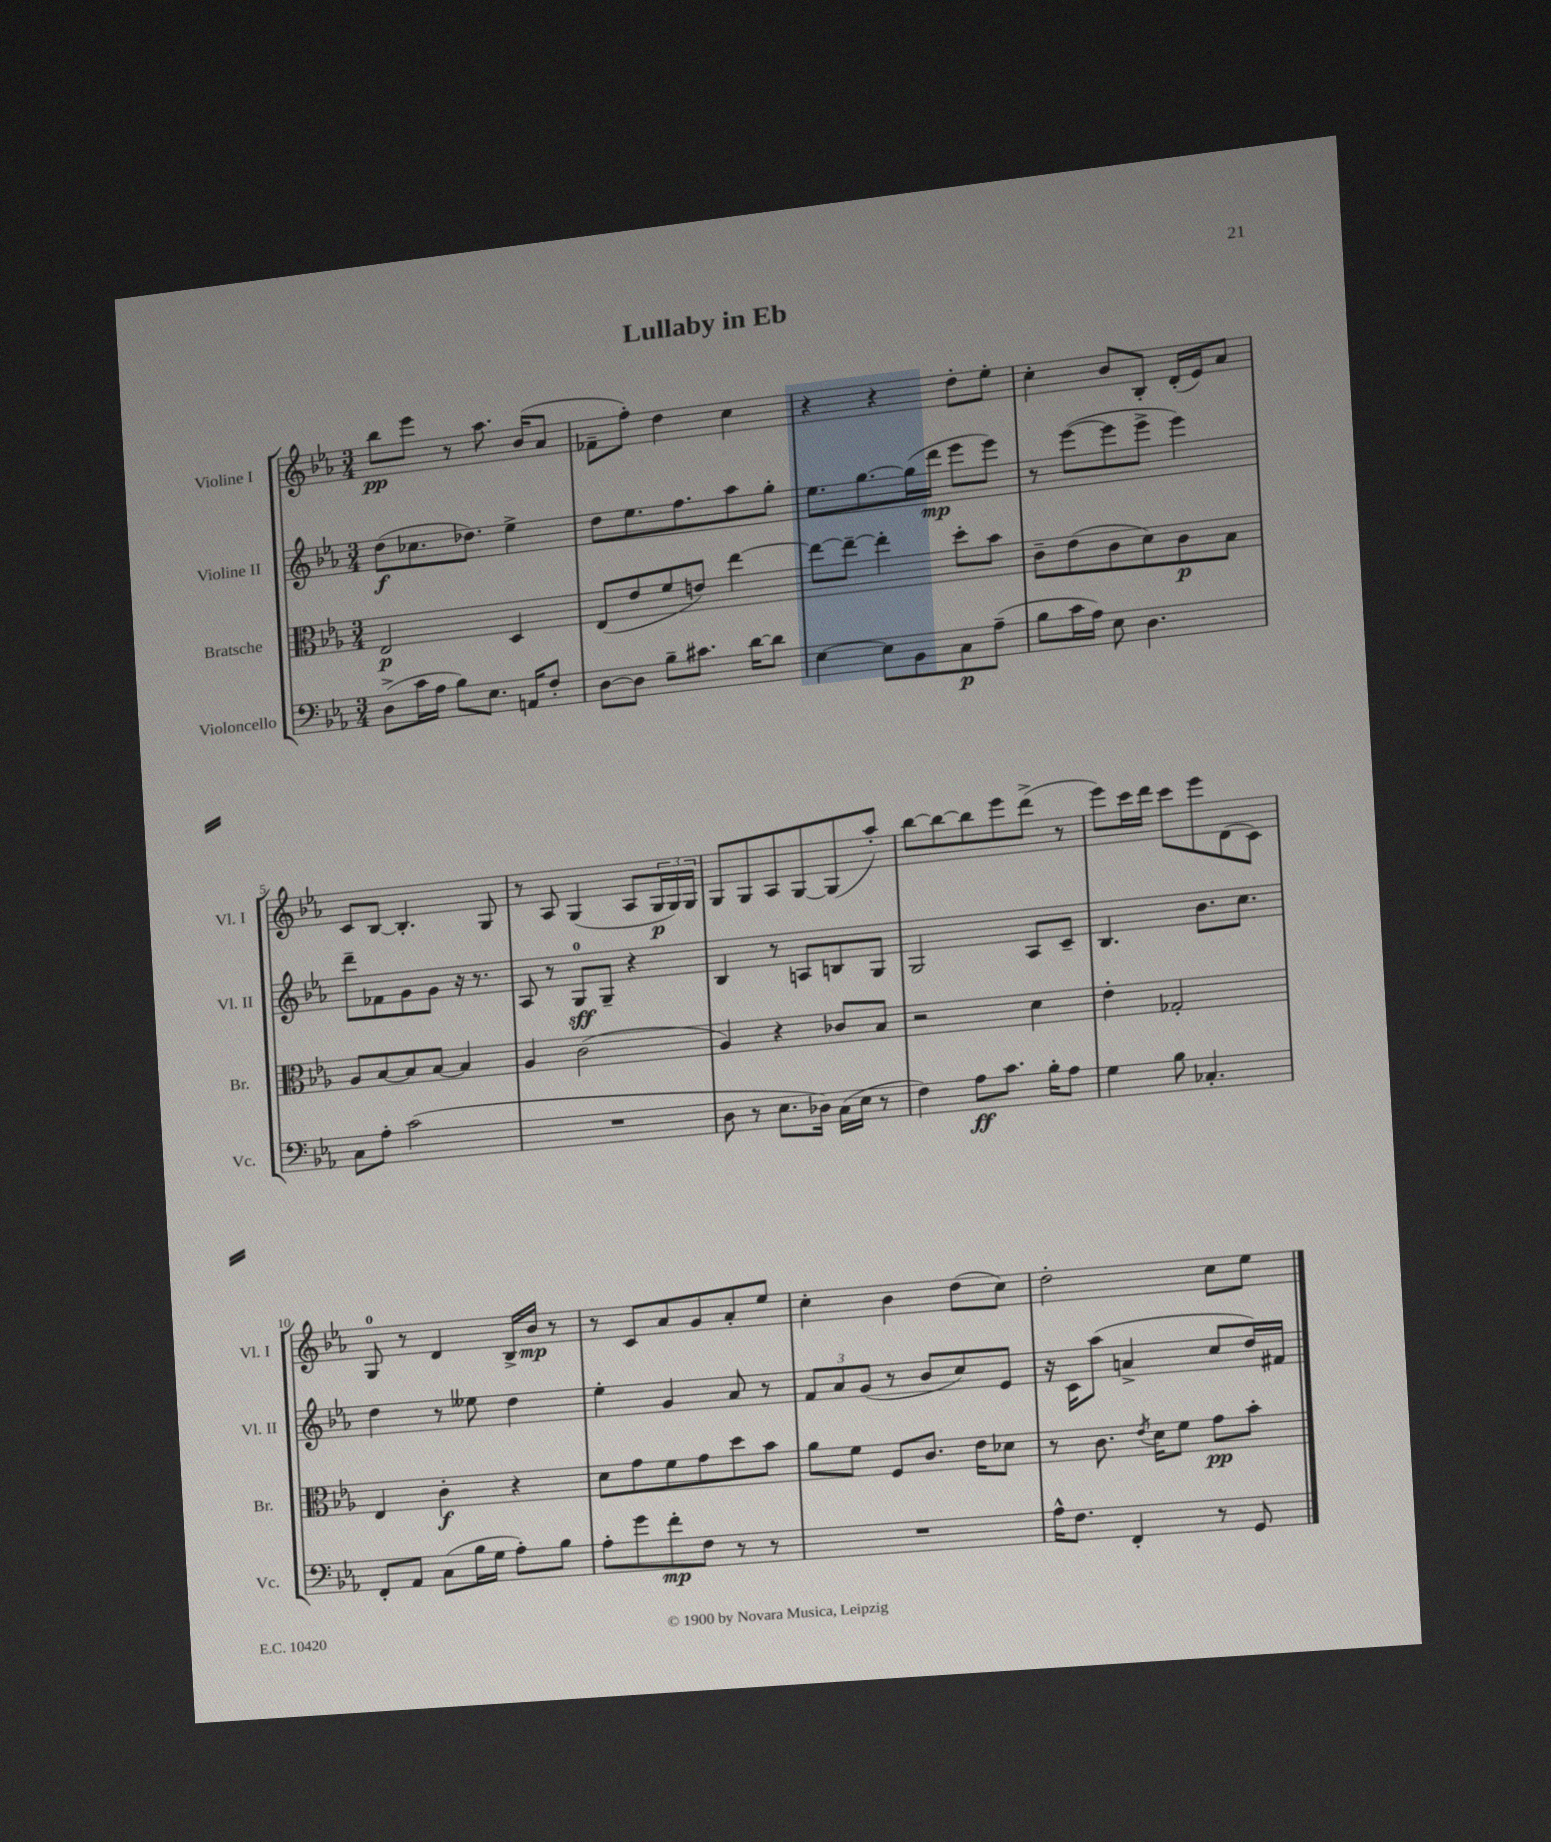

**kern	**kern	**kern	**kern
*staff4	*staff3	*staff2	*staff1
*clefF4	*clefC3	*clefG2	*clefG2
*k[b-e-a-]	*k[b-e-a-]	*k[b-e-a-]	*k[b-e-a-]
*M3/4	*M3/4	*M3/4	*M3/4
(8D^	2E-	(8dd	8bb-
16c	.	8.cc-	8eee-
16A-	.	.	.
8B-)	.	.	8r
.	.	8.dd-)	.
8.E-	.	.	8.aa-
.	4D	4ee-^	.
16AA	.	.	(16b-
8F'	.	.	8a-
=	=	=	=
[8D	(8E-	8dd	8f-~
8D]	8e-	8.ee-	8ff')
8B-~	8f	.	4dd
.	.	8.ff	.
8.c#	8e)	.	.
.	[4ee-	8aa-	4cc
[16d	.	.	.
8d]	.	8gg'	.
=	=	=	=
[4E-	8ee-_	8.ee-	4r
.	8ee-~_	.	.
.	.	[8.gg	.
8E-]	4ee-']	.	4r
8BB-	.	(16gg]	.
.	.	16ddd	.
8C	8dd'	8eee-	8dd'
(8A-~	8b-	8eee-)	8ee-'
=	=	=	=
8B-	8c~	8r	4cc'
16c	(8e-	([8eee-	.
16A-)	.	.	.
8E-	8c	8eee-]	8b-
4.D	8d)	8eee-^	8B-'
.	8c	4eee-)	(16d'
.	.	.	16e-)
.	8B-	.	8a-
=	=	=	=
8C	8A-	8ddd~	8c
8A-'	[8B-	8f-	[8B-
(2c	8B-]	8g	4.B-']
.	[8B-	8g	.
.	4B-]	16r	.
.	.	8.r	.
.	.	.	8G
=	=	=	=
2.r	4A-	8A-	8r
.	.	8r	8A-
.	(2c	8G	(4G
.	.	8G~	.
.	.	4r	8A-
.	.	.	24G
.	.	.	24G)
.	.	.	24G
=	=	=	=
8D	4A-)	4B-	8G
8r	.	.	8G
8.E-	4r	8r	8A-
.	.	8A	[8G
16D-)	.	.	.
(16C	8c-	8B	(8G]
16E-	.	.	.
8r	8B-	8G	8aa-')
=	=	=	=
4F)	2r	2G	[8bb-
.	.	.	8bb-_
8A-	.	.	8bb-]
8.c	.	.	8eee-
.	4d	8A-	(8ddd^
16B-'	.	.	.
8A-	.	8c~	8r
=	=	=	=
4G	4e-'	4.B-	8eee-)
.	.	.	16ccc
.	.	.	16ddd
8B-	2G-'	.	8ccc
4.C-'	.	8.b-	8eee-
.	.	.	(8d
.	.	8.cc	.
.	.	.	8c)
=	=	=	=
8FF'	4E-	4dd	8G
8AA-	.	.	8r
(8C	4c'	8r	4d
16B-	.	8ee--	.
16G	.	.	.
8A-')	4r	4dd	16B-^
.	.	.	16b-
8B-	.	.	8r
=	=	=	=
8A-'	8d	4ee-'	8r
8g	8g	.	8c
8f'	8f	4g	8a-
8F	8g	.	8g
8r	8dd	8a-	8a-'
8r	8b-	8r	8ee-
=	=	=	=
2.r	8a-	12f	4cc'
.	.	12a-	.
.	8f	.	.
.	.	(12g	.
.	8F	8r	4b-
.	8.c	8b-	.
.	.	8cc)	(8dd
.	16e-	.	.
.	8d-	8e-	8cc)
=	=	=	=
16A-^^	8r	16r	2dd'
8.F	.	16c	.
.	8.c	(8aa-	.
4FF'	.	4a^	.
.	8qe-	.	.
.	16d	.	.
.	8f	.	.
8r	8g	8cc	8cc
8GG	8b-'	16dd)	8ee-
.	.	16f#	.
==	==	==	==
*-	*-	*-	*-
